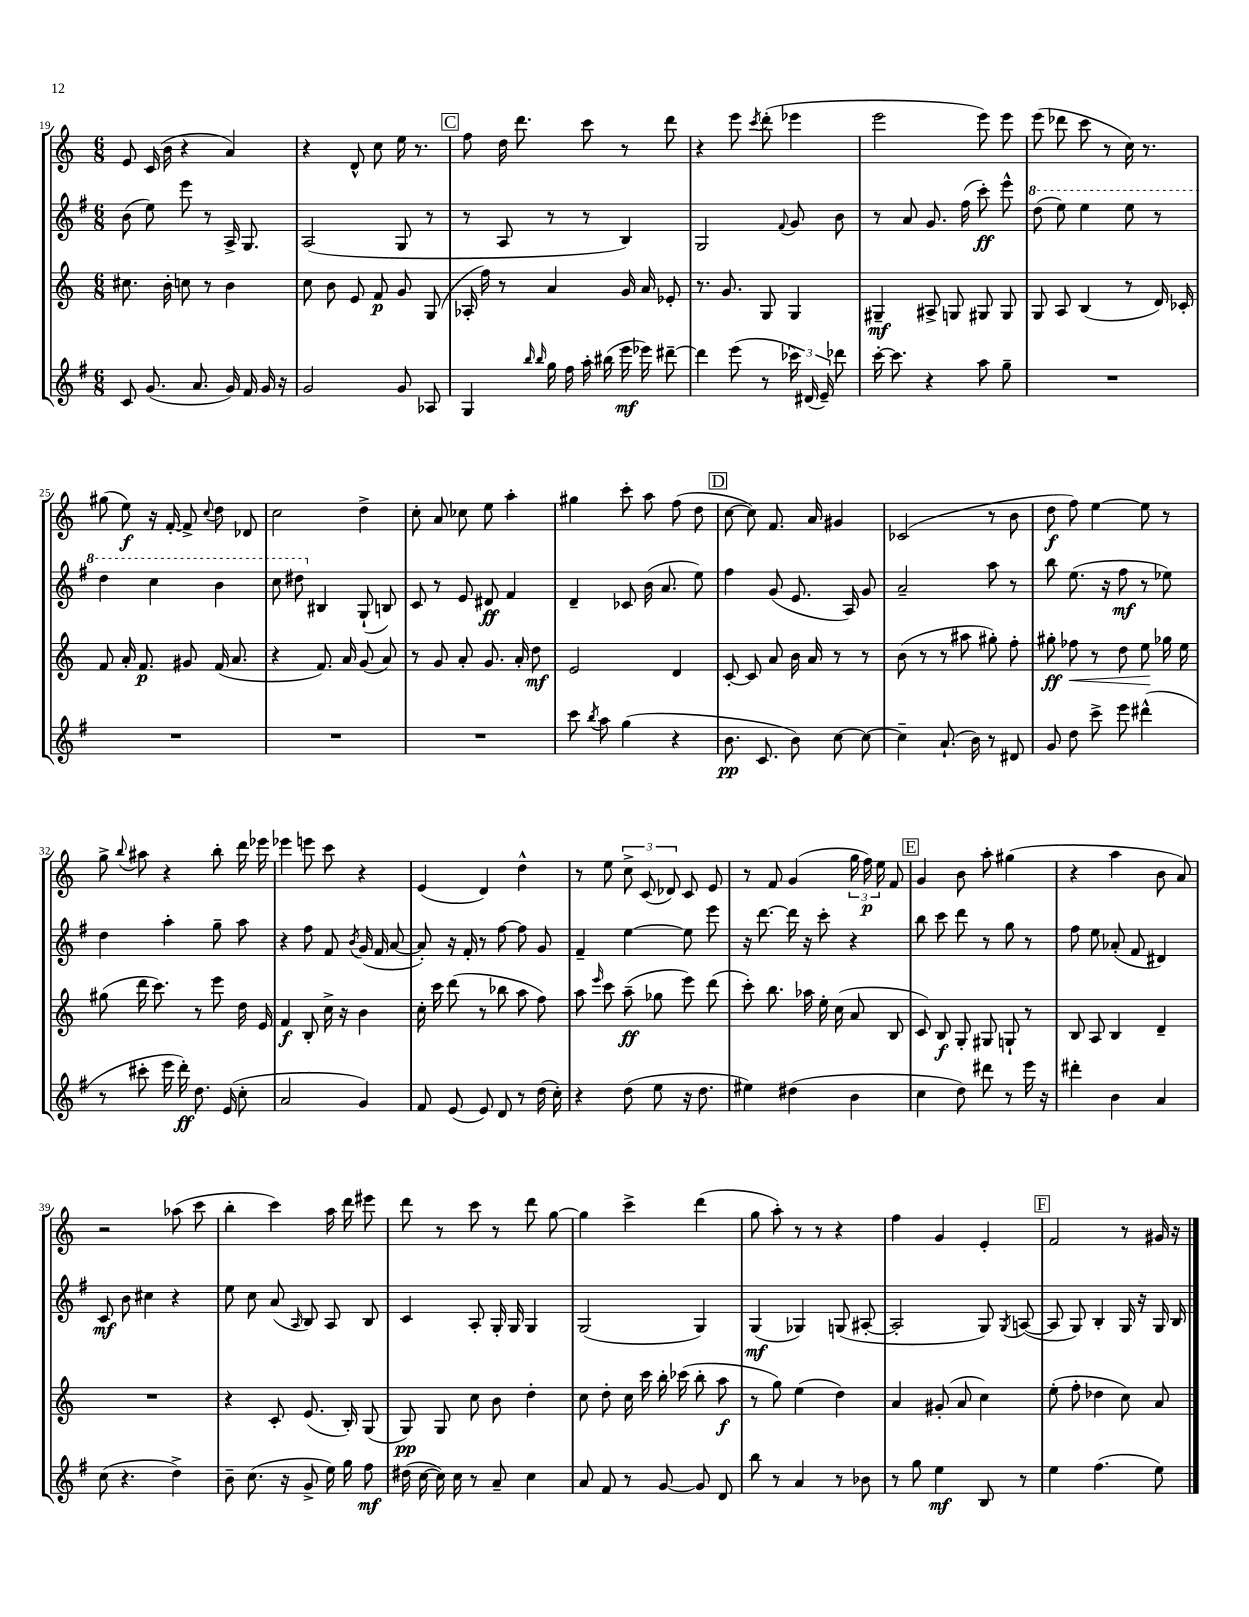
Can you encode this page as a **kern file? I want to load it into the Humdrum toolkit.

**kern	**kern	**kern	**kern
*staff4	*staff3	*staff2	*staff1
*clefG2	*clefG2	*clefG2	*clefG2
*k[f#]	*k[]	*k[f#]	*k[]
*M6/8	*M6/8	*M6/8	*M6/8
8c	8.cc#	(8b	8e
(8.g	.	8ee)	(16c
.	16b'	.	16b
.	8cc	8eee	4r
8.a	.	.	.
.	8r	8r	.
16g)	4b	16A^	4a)
16f#	.	8.G	.
16g	.	.	.
16r	.	.	.
=	=	=	=
2g	8cc	(2A	4r
.	8b	.	.
.	8e	.	8d^^
.	8f	.	8cc
8g	8g	8G	16ee
.	.	.	8.r
8A-	(8G	8r	.
=	=	=	=
4G	16A-'	8r	8ff
.	16ff)	.	.
.	8r	8A	16dd
.	.	.	8.ddd
16qqbb	.	.	.
16qqbb	.	.	.
16gg	4a	8r	.
16ff#	.	.	.
16aa'	.	8r	8ccc
(16bb#	.	.	.
16eee	16g	4B)	8r
16eee-)	16a	.	.
[8ddd#~	8e-'	.	8ddd
=	=	=	=
4ddd#]	8.r	2G	4r
.	8.g	.	.
(8eee	.	.	8eee
.	.	.	8qccc
8r	8G	.	(8ddd'
.	.	8qqf#	.
24ccc-)	4G	8g	4eee-
(24d#	.	.	.
24e~)	.	.	.
8ddd-	.	8b	.
=	=	=	=
[16ccc'	4G#~	8r	2eee
8.ccc]	.	.	.
.	.	8a	.
4r	8A#^	8.g	.
.	8G	.	.
.	.	(16ff#	.
8aa	8G#	8ccc')	8eee)
8gg~	8G#	8eee^^	8eee
=	=	=	=
2.r	8G	(8ddd	(8eee
.	8A	8eee)	8ddd-
.	(4B	4eee	8ccc
.	.	.	8r
.	8r	8eee	16cc)
.	.	.	8.r
.	16d)	8r	.
.	16c-'	.	.
=	=	=	=
2.r	8f	4ddd	(8gg#
.	16a'	.	8ee)
.	8.f	.	.
.	.	4ccc	16r
.	.	.	[16f'
.	8g#	.	8f^]
.	.	.	8qqcc
.	(16f	4bb	8dd
.	8.a	.	.
.	.	.	8d-
=	=	=	=
2.r	4r	8ccc	2cc
.	.	8ddd#	.
.	8.f)	4B#	.
.	16a	.	.
.	(8g	(8G`	4dd^
.	8a)	8B)	.
=	=	=	=
2.r	8r	8c	8cc'
.	8g	8r	8a
.	8a'	8e	8cc-
.	8.g	8d#	8ee
.	.	4f#	4aa'
.	16a'	.	.
.	8dd	.	.
=	=	=	=
8ccc	2e	4d~	4gg#
8qbb	.	.	.
8aa	.	.	.
(4gg	.	8c-	8ccc'
.	.	(16b	8aa
.	.	8.a	.
4r	4d	.	(8ff
.	.	8ee)	8dd
=	=	=	=
8.b	[8c'	4ff#	[8cc
.	8c]	.	8cc])
8.c	.	.	.
.	8a	(8g	8.f
8b)	16b	8.e	.
.	16a	.	16a
[8cc	8r	.	4g#
.	.	16A)	.
8cc_	8r	8g	.
=	=	=	=
4cc~]	(8b	2a~	(2c-
.	8r	.	.
(8.a`	8r	.	.
.	8aa#	.	.
16b)	.	.	.
8r	8gg#')	8aa	8r
8d#	8ff'	8r	8b
=	=	=	=
8g	8gg#'	8bb	8dd
8dd	8ff-	(8.ee	8ff)
8ccc^	8r	.	[4ee
.	.	16r	.
8eee	8dd	8ff#	.
(4ddd#^^	8ee	8r	8ee]
.	16gg-	8ee-)	8r
.	16ee	.	.
=	=	=	=
8r	(8gg#	4dd	8gg^
.	.	.	8qqbb
8ccc#'	16ddd	.	8aa#
.	8.ccc)	.	.
16eee	.	4aa'	4r
16ddd')	.	.	.
8.dd	8r	.	.
.	8eee	8gg~	8bb'
(16e	.	.	.
8cc'	16dd	8aa	16ddd
.	16e	.	16eee-
=	=	=	=
2a	4f	4r	4eee-
.	8B'	8ff#	8eee
.	16cc^	8f#	8ccc
.	16r	.	.
.	.	8qb	.
4g)	4b	(16g	4r
.	.	16f#	.
.	.	[8a	.
=	=	=	=
8f#	16cc'	8a'])	(4e
.	16ccc	.	.
(8e	(8ddd	16r	.
.	.	16f#'	.
8e)	8r	8r	4d)
8d	8bb-	[8ff#	.
8r	8aa	8ff#]	4dd^^
(16dd	8ff)	8g	.
16cc')	.	.	.
=	=	=	=
4r	8aa	4f#~	8r
.	16qqeee	.	.
.	8ccc	.	8ee
(8dd	(8aa~	[4ee	12cc^
.	.	.	(12c
8ee	8gg-	.	.
.	.	.	12d-)
16r	8eee)	8ee]	8c
8.dd	.	.	.
.	(8ddd	8eee	8e
=	=	=	=
4ee#)	8ccc')	16r	8r
.	.	[8.ddd	.
.	8.bb	.	8f
(4dd#	.	16ddd]	(4g
.	16aa-	16r	.
.	16ee'	8ccc'	.
.	(16cc	.	.
4b	8a	4r	24gg
.	.	.	24ff)
.	.	.	24ee
.	8B	.	8f
=	=	=	=
4cc	8c)	8bb	4g
.	8B	8ccc	.
8dd)	8G'	8ddd	8b
8ddd#	8G#	8r	8aa'
8r	8G`	8gg	(4gg#
16eee	8r	8r	.
16r	.	.	.
=	=	=	=
4ddd#'	8B	8ff#	4r
.	8A	8ee	.
4b	4B	(8a-'	4aa
.	.	8f#	.
4a	4d~	4d#)	8b
.	.	.	8a)
=	=	=	=
(8cc	2.r	8c	2r
4.r	.	8b	.
.	.	4cc#	.
4dd^)	.	4r	(8aa-
.	.	.	8ccc
=	=	=	=
8b~	4r	8ee	4bb'
(8.cc	.	8cc	.
.	8c'	(8a	4ccc)
16r	.	.	.
.	.	16qqA	.
8g^	(8.e	8B)	.
16ee)	.	8A	16aa
16gg	16B')	.	16ddd
8ff#	(8G	8B	8eee#
=	=	=	=
(16dd#	8G)	4c	8ddd
[16cc	.	.	.
16cc])	8G	.	8r
16cc	.	.	.
8r	8cc	8A'	8ccc
8a~	8b	16G'	8r
.	.	16G	.
4cc	4dd'	4G	8ddd
.	.	.	[8gg
=	=	=	=
8a	8cc	(2G	4gg]
8f#	8dd'	.	.
8r	16cc	.	4ccc^
.	16ccc	.	.
[8g	16bb'	.	.
.	(16ccc-	.	.
8g]	8bb'	4G)	(4ddd
8d	8aa	.	.
=	=	=	=
8bb	8r	(4G	8gg
8r	8gg)	.	8aa')
4a	(4ee	4G-)	8r
.	.	.	8r
8r	4dd)	(8G	4r
8b-	.	[8A#'	.
=	=	=	=
8r	4a	2A#']	4ff
8gg	.	.	.
4ee	(8g#'	.	4g
.	8a	.	.
8B	4cc)	8G)	4e'
.	.	8qG	.
8r	.	([8A	.
=	=	=	=
4ee	(8ee'	8A]	2f
.	8ff'	8G)	.
(4.ff#	4dd-	4B'	.
.	8cc)	16G	8r
.	.	16r	.
8ee)	8a	16G	16g#
.	.	16B	16r
==	==	==	==
*-	*-	*-	*-
